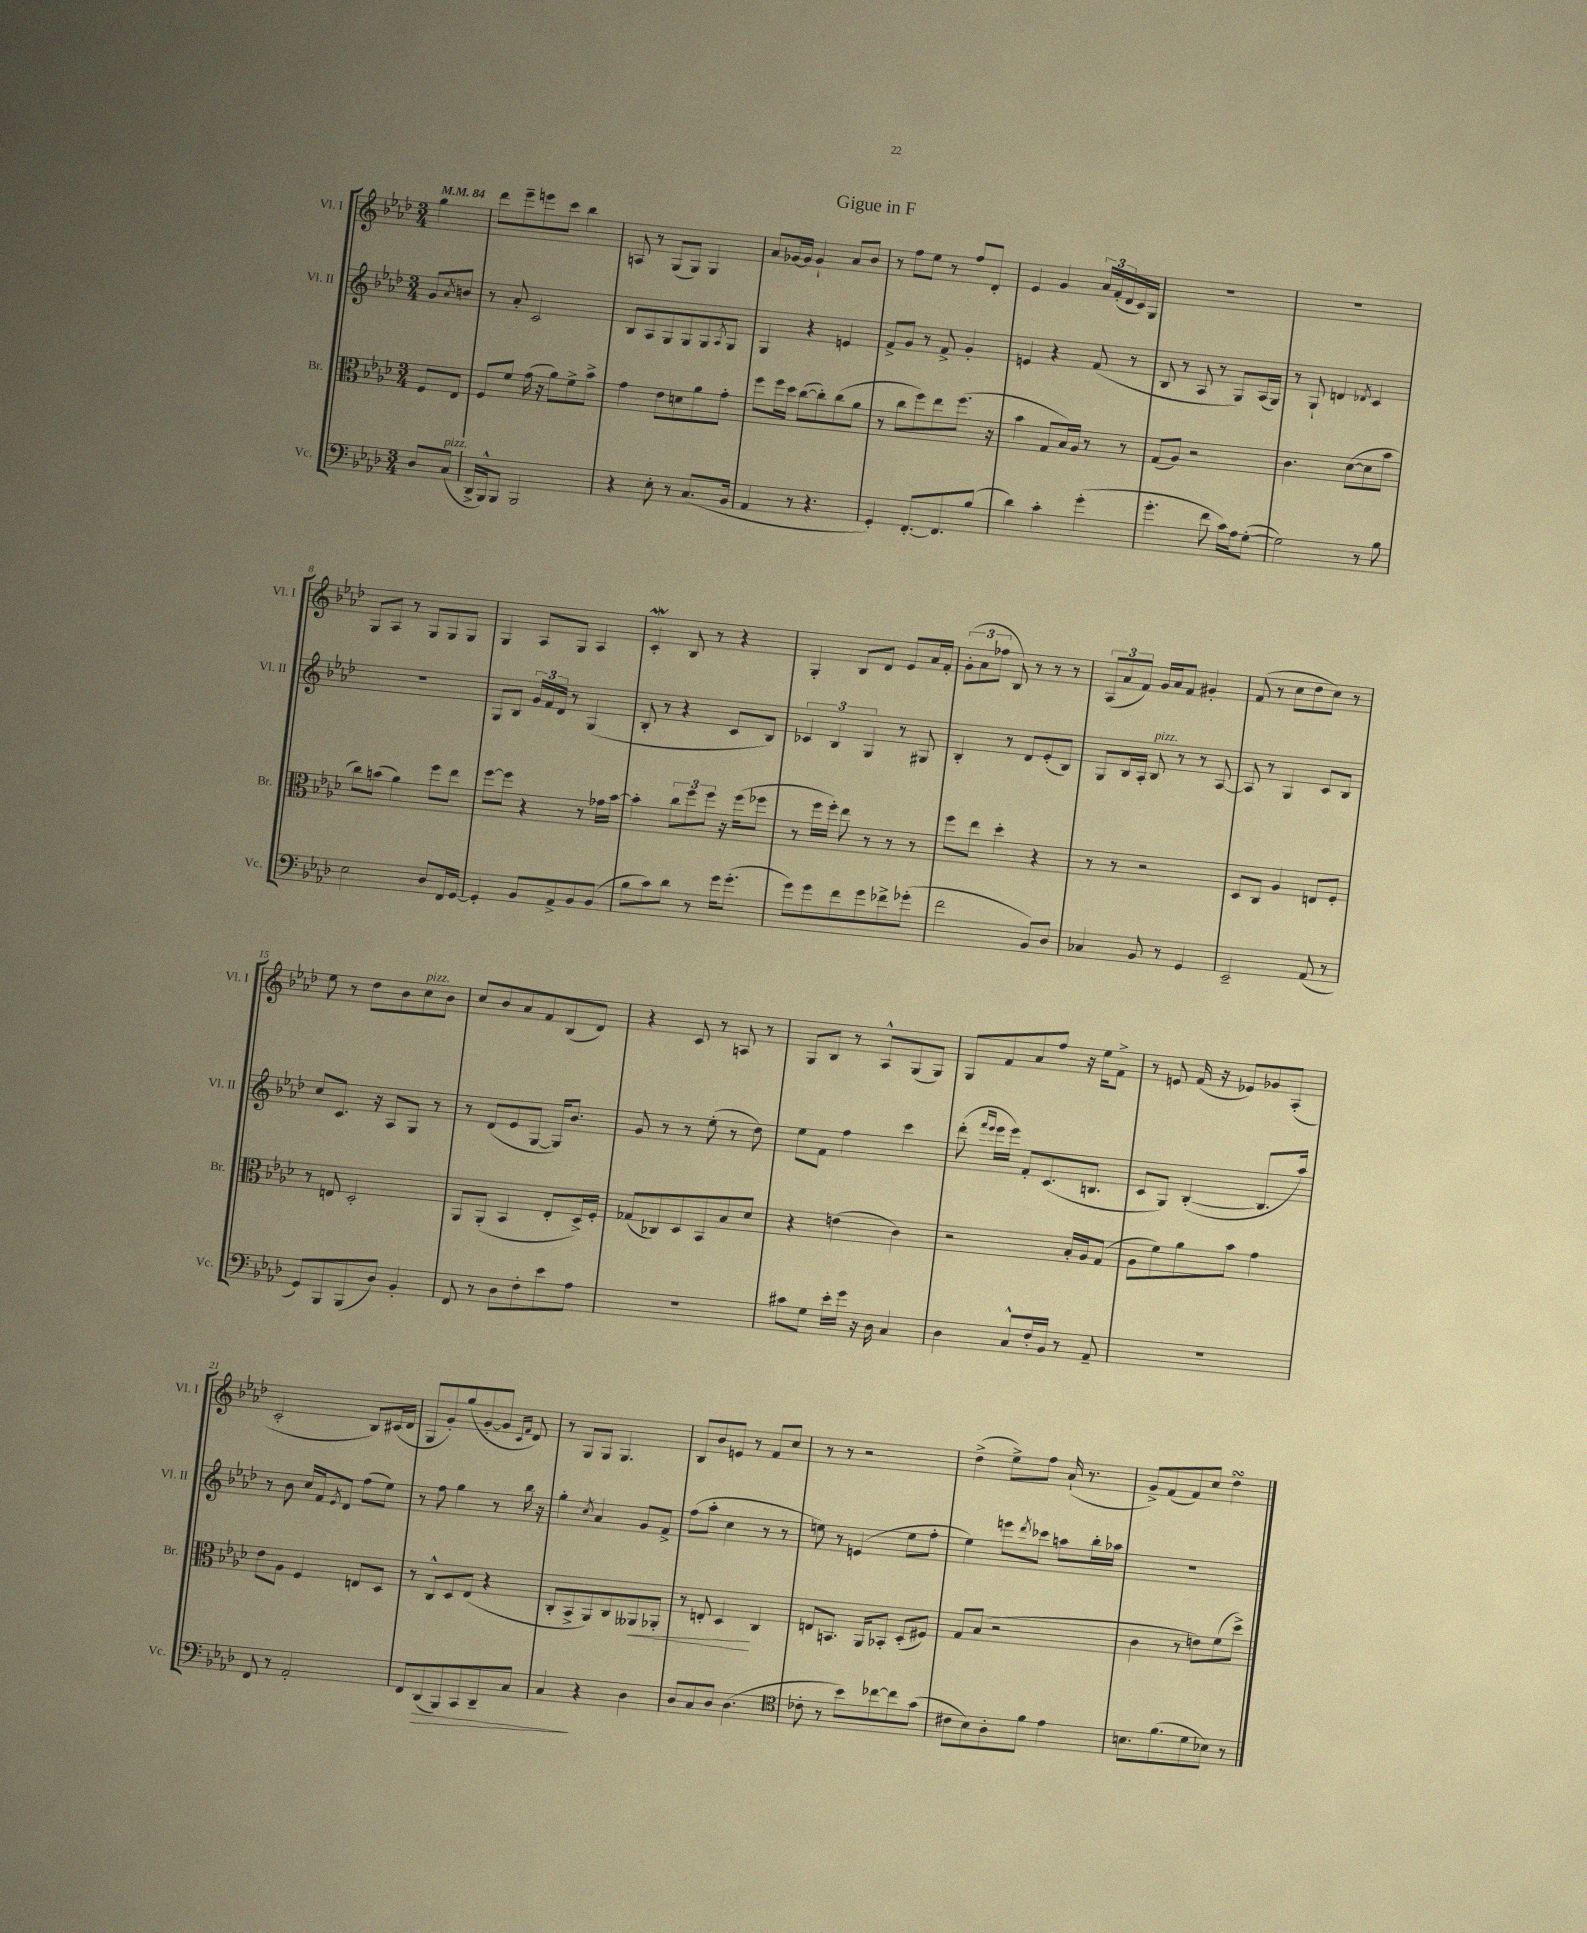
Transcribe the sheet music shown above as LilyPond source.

\header { title = "Gigue in F" }
<<
\new StaffGroup <<
\new Staff = "s0" \with { instrumentName = "Vl. I" shortInstrumentName = "Vl. I" } {
    \clef treble \key aes \major \numericTimeSignature \time 3/4 \partial 4 \tempo 4 = 84
    g''4 |
    des'''8 ees'''8-- e'''8 c'''8 bes''4 |
    a8 r8 g8( g8) g4 |
    aes'8 ges'16~ ges'16 ges'4-! aes'8 bes'8 |
    r8 f''8 ees''8 r8 f''8 des'8-. |
    ees'4 g'4 \tuplet 3/2 { aes'16 f'16-.( des'16 } c'16) g16 |
    R2. |
    R2. |
    g8 aes8 r8 g8 g8 g8 |
    g4 aes8 g8 aes4 |
    c'4-.\mordent bes8 r8 r4 |
    g4-. bes8 des'8 ees'8 aes'16 f'16-. |
    \tuplet 3/2 { g'8-.( aes'8 fes''8 } bes8) r8 r8 r8 |
    \tuplet 3/2 { aes8( aes'8 f'8) } g'16 aes'16 f'8 gis'4-. |
    f'8( r8 c''8 des''8 c''8) r8 |
    ees''8 r8 des''8 bes'8 c''8^\markup { \italic "pizz." } bes'8 |
    c''8 bes'8 aes'8 f'8 bes8( des'8) |
    r4 c'8 r8 a8 r8 |
    g8 bes8 r8 aes8-^ g8( g8) |
    g8 f'8 aes'8 f''8 r16 ees''16 f'8-> |
    r8 e'8 f'16( r16 ees'8) ges'8 aes8-.( |
    c'2-. bes8) cis'16( des'16 |
    g8 g'8-.) g''8( g'8~-. g'8 \grace { c'16 f'16 } des'8) |
    r8 g8 g8 g4. |
    bes8 bes'8 e'8 r8 f'8 c''8 |
    r8 r8 r2 |
    des''4->( ees''8->) f''8 aes'16-!( r8. |
    g'8->) f'8( f'8) c''8 des''4\turn \bar "|." |
}
\new Staff = "s1" \with { instrumentName = "Vl. II" shortInstrumentName = "Vl. II" } {
    \clef treble \key aes \major \numericTimeSignature \time 3/4 \partial 4
    g'8 \acciaccatura { aes'8 } b'8 |
    r8 aes'8-. c'2 |
    bes8 aes8 g8 g8 g8 \acciaccatura { aes8 } g8 |
    g4 r4 e'4 |
    f'8-> g'8 r8 f'8-> g'4-. |
    e'4 r4 f'8( r8 |
    bes8 r8 aes8 r8 g8) aes16( g16) |
    r8 g8-! d'4 \acciaccatura { des'8 } c'4 |
    R2. |
    g8 bes8 \tuplet 3/2 { g'16 f'16 des'16 } r8 g4( |
    bes8-. r8 r4 c'8 bes8) |
    \tuplet 3/2 { ces'4 bes4 g4 } r8 gis8 |
    bes4-. r8 des'8 ees'8-.( bes8) |
    g8 bes16 aes16-. bes8^\markup { \italic "pizz." } r8 r8 aes8~ |
    aes8 r8 g4 c'8 bes8 |
    c''8 c'8. r16 aes8 g8 r8 |
    r8 des'8( ees'8 g8~ g16) bes'8. |
    g'8 r8 r8 ees''8-.( r8 des''8) |
    ees''8 f'8 f''4 c'''4 |
    des'''8-.( \grace { f'''16 ees'''16 } ees'''16 ees'''16) f'8-. c'8.( b8. |
    c'8 g8) bes4~-.( bes8. aes''16) |
    r8 bes'8 c''16 f'16 \acciaccatura { ees'8 } des'8 f''8( ees''8) |
    r8 f''8 g''4 r8 bes''16 r16 |
    g''4-. \acciaccatura { c''8 } aes'4 g'8 f'8-> |
    f''8( aes''8-. c''4 r8 r8 |
    e''8) r8 e'4( e''8 f''8-. |
    ees''4) e'''8 \acciaccatura { des'''8 } ces'''8 a''8 bes''16-. aes''16 |
    R2. \bar "|." |
}
\new Staff = "s2" \with { instrumentName = "Br." shortInstrumentName = "Br." } {
    \clef alto \key aes \major \numericTimeSignature \time 3/4 \partial 4
    f8 ees8 |
    f8 f'8 g'16( r16 aes'8) f'8-> bes'8-> |
    g'4 ees'8 d'8 aes'8 g'8-. |
    f''8 f''16 des''16 c''8~( c''8-.) c''8( aes'8 |
    r8 c''8 f''8) ees''8 f''8.( r16 |
    bes'4 g8 bes16) aes16 r8 r8 |
    g8( aes8) r2 |
    c'4. des'8~( des'8 bes'8 |
    c''8) b'8( aes'4) f''8 ees''8 |
    f''8~ f''8 r4 r8 ges'16 bes'16~ |
    bes'4-. \tuplet 3/2 { c''8 f''8 f''8 } r16 f''16( fes''8 |
    r8 f''16 f''16-.) ees''8 r8 r8 r8 |
    f''8 ees''8 des''4-. r4 |
    r8 r8 r2 |
    des8 c8 aes4 e8 f8-. |
    r8 e8 des2-. |
    aes,8 aes,8-.( bes,4 ees8-. des16->) f16-. |
    ges8( ces8) des8 bes,8 bes8 des'8 |
    r4 e'4( c'4) |
    r2 bes16-. aes16 g8( |
    aes8 f'8) aes'8 bes'8 g'4 |
    ees'8 aes8 f4 e8 des8 |
    r8 c8-^ des8 ees8( r4 |
    c8-. bes,8-> aes,8) c8 aeses,8\< aes,8-. |
    r8 e8-. des4\! c4 |
    e8 b,8. aes,16 bes,8-. des8-.( fis8) |
    g8 bes8( r2 |
    c'4 r8 e'8) f'8( des''8->) \bar "|." |
}
\new Staff = "s3" \with { instrumentName = "Vc." shortInstrumentName = "Vc." } {
    \clef bass \key aes \major \numericTimeSignature \time 3/4 \partial 4
    des8 c8^\markup { \italic "pizz." }( |
    des,16-> bes,,16-^) bes,,8 bes,,2 |
    r4 ees8-. r8 c8.( bes,16 |
    aes,4 r8 r4. |
    g,4-.) f,8.~-. f,8. bes8( |
    des'4) c'4-. g'4-.( |
    g'4.-. f'8 c'16) aes16 g8~-.( |
    g2) r8 bes8 |
    ees2 des8 f,16 g,16~ |
    g,4-. bes,8 aes,8-> bes,8 bes,8( |
    bes8 c'8) des'8 r8 g'16 g'8.-.( |
    g'8) g'8 f'8 g'8 fes'8-> ges'8-.( |
    f'2 bes,8) des8 |
    ces4 bes,8 r8 g,4 |
    ees,2-- aes,8( r8 |
    g,8) bes,,8 bes,,8( des8) bes,4-. |
    f,8 r8 des8 f8-. ees'8 aes8 |
    R2. |
    cis'8 g8 ees'16-. g'16 r16 des16 c4 |
    des4 c8-^ f16-. bes,16 r8 aes,8-- |
    R2. |
    f,8 r8 aes,2-. |
    f,8 des,8\>( bes,,8) c,8 des,8-- c8 |
    c4\! r4 des4 |
    des8 c8 des8 des4.( |
    \clef tenor ces'8-. r8 bes'8) ces''8~ ces''8 g'8( |
    cis'8 bes8) aes8-. f'8 ees'4 |
    b8. f'8.( des'8 bes8) r8 \bar "|." |
}
>>
>>
